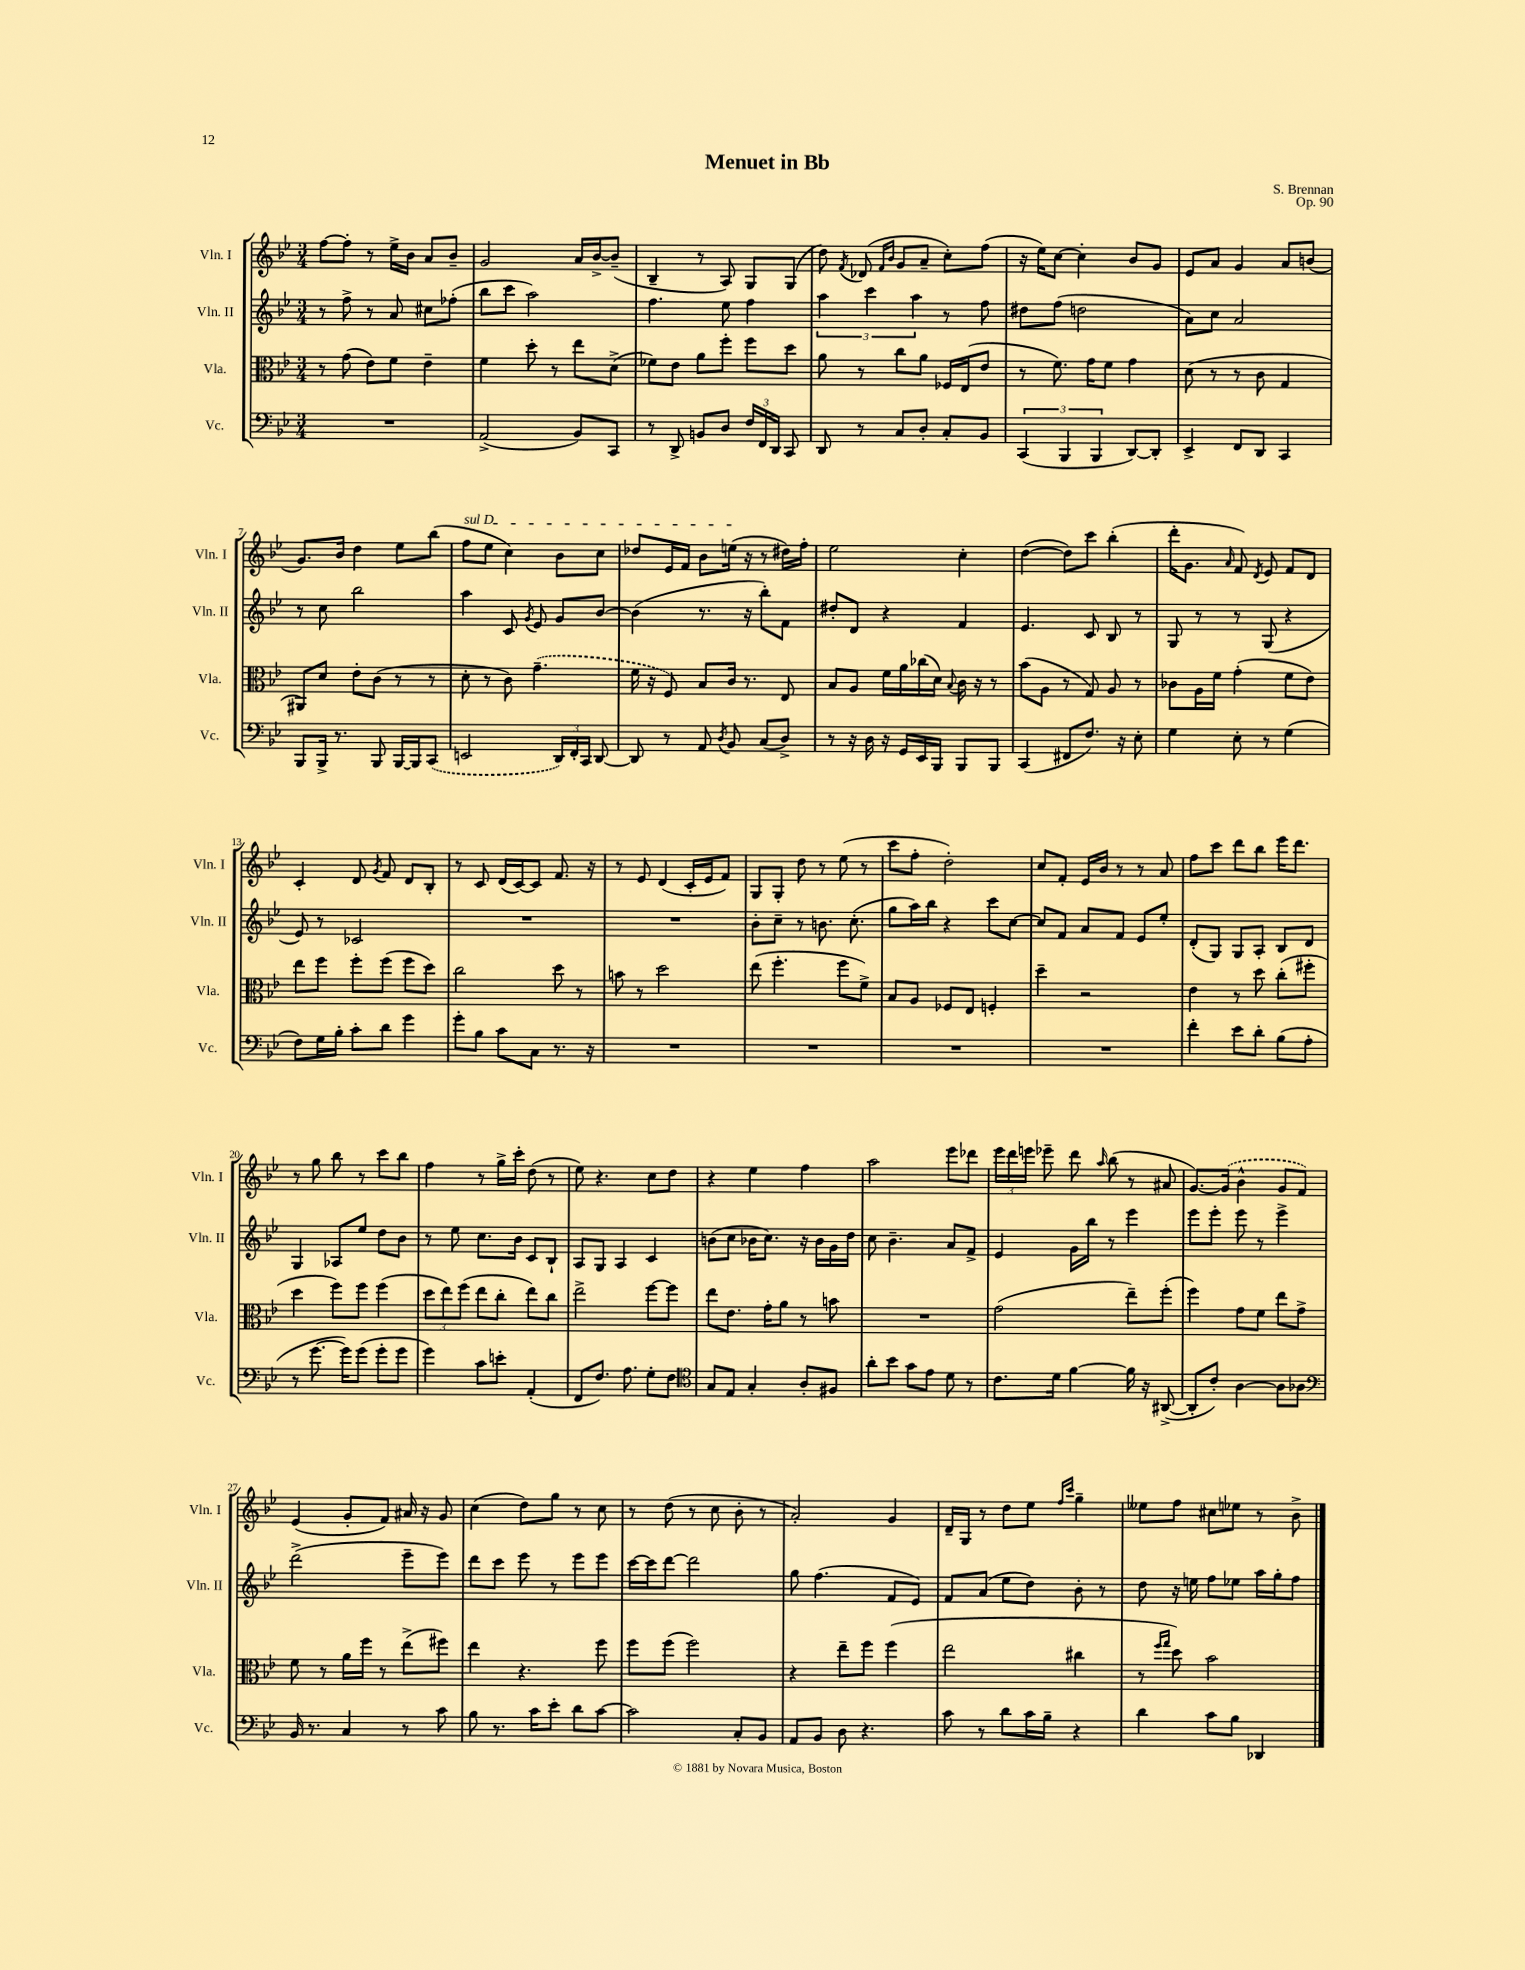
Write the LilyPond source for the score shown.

\header { title = "Menuet in Bb" composer = "S. Brennan" opus = "Op. 90" }
<<
\new StaffGroup <<
\new Staff = "s0" \with { instrumentName = "Vln. I" shortInstrumentName = "Vln. I" } {
    \clef treble \key bes \major \numericTimeSignature \time 3/4
    \autoBeamOff f''8[~ f''8]-. r8 ees''16[-> bes'16] a'8[ bes'8]-- |
    g'2 a'16[ bes'16~-> bes'8]--( |
    bes4-- r8 a8) g8[ g8]( |
    d''8) \acciaccatura { f'8 } des'8( \grace { f'16[ bes'16] } g'8[ a'8]-- c''8[-.) f''8]( |
    r16 ees''16[) c''8]~ c''4-. bes'8[ g'8] |
    ees'8[ a'8] g'4 a'8[ b'8]( |
    g'8.[) bes'16] d''4 ees''8[ bes''8]( |
    \once \override TextSpanner.bound-details.left.text = \markup { \italic "sul D" } f''8[\startTextSpan ees''8] c''4) bes'8[ c''8] |
    des''8[ ees'16 f'16] bes'8[ e''16]\stopTextSpan( r16 r8 dis''16[) f''16]-. |
    ees''2 c''4-. |
    d''4~( d''8[) c'''8] bes''4-.( |
    d'''16[-. g'8.] \grace { a'16 } f'8) \acciaccatura { d'8 } ees'8 f'8[ d'8] |
    c'4-. d'8 \acciaccatura { g'8 } f'8 d'8[ bes8]-. |
    r8 c'8 d'16[( c'16~) c'8] f'8. r16 |
    r8 ees'8 d'4( c'16[-. ees'16 f'8]) |
    g8[ g8]-. d''8 r8 ees''8( r8 |
    c'''8[ f''8]-. d''2-.) |
    c''8[ f'8]-. ees'16[ bes'16] r8 r8 a'8 |
    f''8[ c'''8] d'''8[ bes''8] ees'''16[ d'''8.] |
    r8 g''8 bes''8 r8 c'''8[ bes''8] |
    f''4 r8 g''16[-> c'''16]-. d''8( r8 |
    ees''8) r4. c''8[ d''8] |
    r4 ees''4 f''4 |
    a''2 ees'''8[ des'''8] |
    \tuplet 3/2 { ees'''16[ d'''16 e'''16] } ees'''8-- d'''8 \grace { a''16 } bes''8( r8 ais'8 |
    g'8.[~) \once \slurDashed g'16]( bes'4-^ g'8[ f'8]) |
    ees'4( g'8[-. f'8]) ais'16 r16 g'8 |
    c''4( d''8[) g''8] r8 c''8 |
    r8 d''8( r8 c''8 bes'8-. r8 |
    a'2-.) g'4 |
    d'16[-- g16] r8 d''8[ ees''8] \grace { f''16[ c'''16] } g''4-- |
    eeses''8[ f''8] cis''8[ ees''8] r8 bes'8-> \bar "|." |
}
\new Staff = "s1" \with { instrumentName = "Vln. II" shortInstrumentName = "Vln. II" } {
    \clef treble \key bes \major \numericTimeSignature \time 3/4
    \autoBeamOff r8 f''8-> r8 a'8 cis''8[ fes''8]-.( |
    bes''8[ c'''8] a''2) |
    f''4. ees''8 f''4 |
    \tuplet 3/2 { a''4 c'''4 a''4 } r8 f''8 |
    dis''8[ f''8]( d''2 |
    a'8[) c''8] a'2 |
    r8 c''8 bes''2 |
    a''4 c'8 \acciaccatura { g'8 } ees'8 g'8[ bes'8]~ |
    bes'4( r8. r16 bes''8[-.) f'8] |
    dis''8[-. d'8] r4 f'4 |
    ees'4. c'8 bes8 r8 |
    g8 r8 r8 g8( r4 |
    ees'8) r8 ces'2 |
    R2. |
    R2. |
    bes'8[-. c''8]-- r8 b'8. c''8.-.( |
    g''8[ a''16) bes''16] r4 c'''8[ c''8]~ |
    c''8[ f'8] a'8[ f'8] ees'8[ ees''8]-. |
    d'8[-.( g8]) g8[ a8]-. bes8[ d'8] |
    g4 aes8[ ees''8] d''8[ bes'8] |
    r8 ees''8 c''8.[ bes'16] c'8[ bes8]-! |
    a8[ g8] a4 c'4 |
    b'8[( c''8] bes'16[ c''8.]) r16 bes'16[ g'16 d''16] |
    c''8 bes'4.-- a'8[ f'8]-> |
    ees'4 g'16[ bes''16] r8 ees'''4 |
    ees'''8[ ees'''8]-. ees'''8 r8 ees'''4-> |
    d'''2->( ees'''8[-- ees'''8]) |
    d'''8[ c'''8] ees'''8 r8 ees'''8[ ees'''8] |
    c'''16[~ c'''16 d'''8]~ d'''2 |
    g''8 f''4.( f'8[ ees'8]) |
    f'8[ a'8]( ees''8[ d''8]) bes'8-. r8 |
    d''8 r16 e''16 f''8[ ees''8] a''16[ g''16-. f''8] \bar "|." |
}
\new Staff = "s2" \with { instrumentName = "Vla." shortInstrumentName = "Vla." } {
    \clef alto \key bes \major \numericTimeSignature \time 3/4
    \autoBeamOff r8 g'8( ees'8[) f'8] ees'4-- |
    f'4 d''8-. r8 ees''8[ d'8]->( |
    fes'8[) ees'8] a'8[ f''8]-. f''8[ d''8] |
    a'8 r8 c''8[ a'8] fes16[ ees16( ees'8] |
    r8 f'8.) g'16[ f'8] g'4 |
    d'8( r8 r8 c'8 g4 |
    ais,8[) d'8] ees'8[-. c'8]( r8 r8 |
    d'8-. r8 c'8) \once \slurDashed g'4.--( |
    f'16 r16 f8) bes8[ c'16] r8. ees8 |
    bes8[ a8] f'16[ a'16 ces''16( d'16]) \appoggiatura { bes8 } c'16 r16 r8 |
    bes'8[( a8] r8 g8) a8 r8 |
    ces'8[ a16 f'16] g'4-.( f'8[ ees'8]) |
    ees''8[ f''8] f''8[-. f''8]( f''8[ d''8]) |
    c''2 d''8 r8 |
    b'8 r8 d''2 |
    ees''8( f''4.-. f''8[ f'8]->) |
    bes8[ a8] fes8[ ees8] f4-. |
    d''4-- r2 |
    ees'4 r8 d''8 c''8[-.( fis''8]-. |
    d''4 f''8[) f''8] f''4( |
    \tuplet 3/2 { d''8[ ees''8) f''8]( } ees''8[ c''8]-. ees''8[) c''8] |
    ees''2-> f''8[~ f''8] |
    ees''8[ ees'8.] g'16[-. a'8] r8 b'8 |
    R2. |
    g'2( ees''8[--) f''8]-.( |
    f''4) g'8[ f'8] ees''8[ g'8]-> |
    f'8 r8 a'16[ f''16] r8 ees''8[->( fis''8]) |
    ees''4 r4. f''8 |
    f''8[ f''8]( f''2) |
    r4 ees''8[-- f''8] f''4( |
    ees''2 cis''4 |
    r8 \grace { f''16[ g''16] } d''8) bes'2 \bar "|." |
}
\new Staff = "s3" \with { instrumentName = "Vc." shortInstrumentName = "Vc." } {
    \clef bass \key bes \major \numericTimeSignature \time 3/4
    \autoBeamOff R2. |
    a,2->( bes,8[) c,8] |
    r8 d,8-> b,8[ d8] \tuplet 3/2 { f16[ f,16 d,16] } c,8 |
    d,8 r8 c8[ d8]-. c8[-. bes,8] |
    \tuplet 3/2 { c,4( bes,,4 bes,,4 } d,8[~) d,8]-. |
    ees,4-> f,8[ d,8] c,4 |
    bes,,8[ bes,,16]-> r8. bes,,8 bes,,16[~ bes,,16 \once \slurDashed c,8]( |
    e,2 \tuplet 3/2 { d,16[) f,16-. c,16] } d,8~ |
    d,8 r8 a,8 \acciaccatura { d8 } bes,8 c8[( d8]->) |
    r8 r16 d16 r16 g,16[ ees,16 bes,,16] bes,,8[ bes,,8] |
    c,4( fis,8[ f8.]) r16 ees8-. |
    g4 ees8-. r8 g4( |
    f8[) g16 bes16]-. c'8[-. d'8] g'4 |
    g'8[-. bes8] c'8[ c8] r8. r16 |
    R2. |
    R2. |
    R2. |
    R2. |
    f'4-. ees'8[ d'8]-. bes8[( a8]-. |
    r8 g'8.~ g'16[) g'8]( g'8[-. g'8] |
    g'4) c'8[ e'8]-. a,4-.( |
    f,8[ f8.]) a8. g8[-. f8] |
    \clef tenor g8[ ees8] g4-. a8[-. fis8] |
    a'8[-. bes'8] g'8[ ees'8] d'8 r8 |
    c'8.[ d'16] f'4~ f'16 r16 ais,8~->( |
    ais,8[-. c'8]-.) a4~ a8[ aes8] |
    \clef bass bes,16 r8. c4 r8 c'8 |
    bes8 r8. c'16[ ees'8]-. d'8[ c'8]~ |
    c'2 c8[-. bes,8] |
    a,8[ bes,8] d8 r4. |
    c'8 r8 d'8[ c'16 bes16]-- r4 |
    d'4 c'8[ bes8] des,4 \bar "|." |
}
>>
>>
